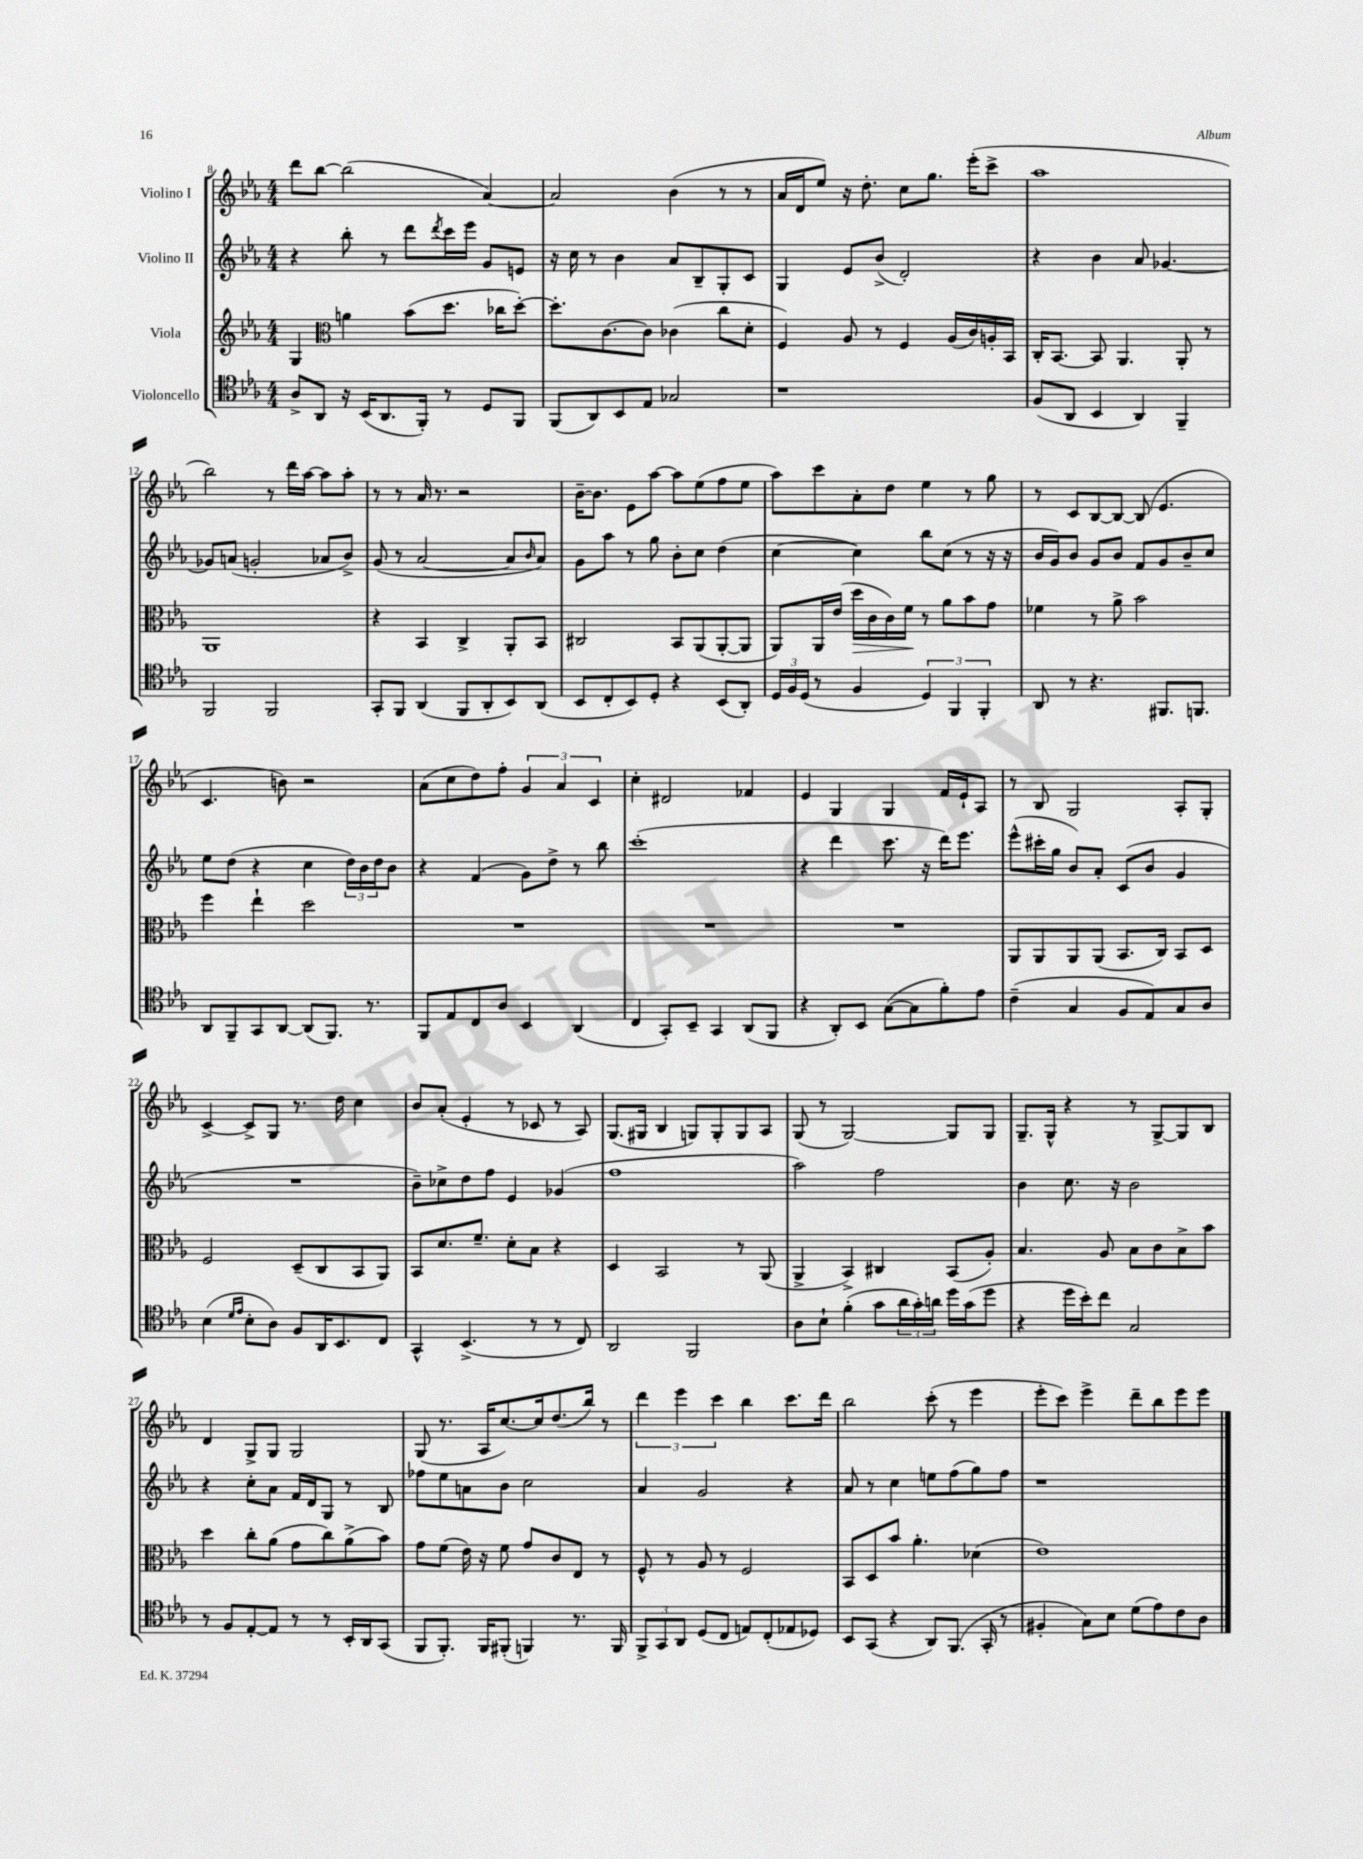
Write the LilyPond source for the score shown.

<<
\new StaffGroup <<
\new Staff = "s0" \with { instrumentName = "Violino I" } {
    \clef treble \key ees \major \numericTimeSignature \time 4/4
    d'''8 bes''8~ bes''2( aes'4~) |
    aes'2 bes'4( r8 r8 |
    aes'16 d'16 ees''8) r16 d''8.-. c''8 g''8. ees'''16-.( c'''8-> |
    aes''1 |
    bes''2) r8 d'''16 aes''16~ aes''8 aes''8-. |
    r8 r8 aes'16 r8. r2 |
    bes'16~-- bes'8. ees'8 aes''8~ aes''8 ees''8( f''8 ees''8 |
    aes''8) c'''8 aes'8-. d''8 ees''4 r8 g''8 |
    r8 c'8 bes8~ bes8~ bes8( ees'4. |
    c'4. b'8) r2 |
    aes'8( c''8 d''8) f''8-. \tuplet 3/2 { g'4 aes'4 c'4 } |
    c''4-. dis'2 fes'4 |
    ees'4 g4 g4 f'16 ees'16-! aes8 |
    r8 bes8 g2 aes8-. g8-. |
    c'4~-> c'8-> g8 r8. d''16 c''4 |
    bes'8 aes'8-.( ees'4-. r8 ces'8 r8 aes8) |
    g8.( gis16 bes4 g8) g8-. g8 aes8 |
    g8( r8 g2~) g8 g8 |
    g8.-- g16-^ r4 r8 g8~-> g8 bes8 |
    d'4 g8-> g8 g2 |
    g8( r8. aes16 c''8.~) c''16 d''8.( bes''16) r8 |
    \tuplet 3/2 { d'''4 ees'''4 c'''4 } bes''4 c'''8. d'''16 |
    bes''2 c'''8-.( r8 ees'''4 |
    ees'''8-. c'''8) ees'''4-> d'''8-- bes''8 ees'''8 ees'''8 \bar "|." |
}
\new Staff = "s1" \with { instrumentName = "Violino II" } {
    \clef treble \key ees \major \numericTimeSignature \time 4/4
    r4 bes''8-. r8 d'''8 \acciaccatura { d'''8 } c'''16 ees'''16 g'8 e'8 |
    r16 c''16 r8 bes'4 aes'8 bes8-- g8-. c'8 |
    g4 ees'8 bes'8->( d'2-.) |
    r4 bes'4 aes'8 ges'4.~ |
    ges'8 a'8( g'2-. aes'8 bes'8->) |
    g'8( r8 aes'2~ aes'8 \grace { bes'16 } aes'8) |
    g'8 aes''8 r8 g''8 bes'8-. c''8 d''4( |
    c''4~ c''4) bes''8 c''8( r8 r16 r16 |
    bes'16 g'16) bes'8 g'8 bes'8 f'8 g'8 bes'8-- c''8 |
    ees''8 d''8( r4 c''4 \tuplet 3/2 { d''16) bes'16 d''16 } bes'8 |
    r4 f'4( g'8) d''8-> r8 bes''8 |
    c'''1-.( |
    r4 d'''4 c'''8. r16 d'''16) ees'''8. |
    ees'''8-^( cis'''16-. g''16 bes'8) aes'8-. c'8( bes'8 g'4 |
    R1 |
    bes'8--) ces''8-> d''8 f''8 ees'4 ges'4( |
    f''1 |
    aes''2) f''2 |
    bes'4 c''8. r16 bes'2 |
    r4 c''8-. aes'8 f'16 d'16 g8 r8 bes8 |
    fes''8 ees''8 a'8 bes'8 c''2 |
    aes'4 g'2 r4 |
    aes'8 r8 c''4 e''8 f''8( g''8) f''8 |
    r1 \bar "|." |
}
\new Staff = "s2" \with { instrumentName = "Viola" } {
    \clef treble \key ees \major \numericTimeSignature \time 4/4
    g4 \clef alto a'4 bes'8( d''8. ces''16 d''8~-.) |
    d''8.-. c'8.~ c'8 ces'4( c''8 d'8-. |
    f4) aes8 r8 f4 aes16( c'16) a16-. bes,16 |
    c16-. bes,8.~ bes,8 aes,4. aes,8-. r8 |
    aes,1 |
    r4 bes,4 c4-> aes,8-. bes,8 |
    cis2 bes,8 aes,8( aes,8~-. aes,8 |
    aes,8) aes,16 ees'16( d''16\> c'16 c'16) f'16\! r8 aes'8 bes'8 g'8 |
    fes'4 r8 aes'8-> bes'2 |
    f''4 ees''4-! d''2 |
    R1 |
    R1 |
    R1 |
    aes,8 aes,8 aes,8 aes,8( bes,8. c16) bes,8 d8 |
    f2 d8--( c8 bes,8 aes,8) |
    bes,8 d'8. f'8.-- d'8-. bes8 r4 |
    d4 bes,2 r8 aes,8( |
    aes,4-> bes,4->) cis4 bes,8( aes8-.) |
    bes4. aes8 bes8 c'8 bes8-> bes'8 |
    d''4 c''8-. aes'8( g'8 c''8) aes'8->( bes'8) |
    g'8 f'8( ees'16) r16 f'8 g'8 c'8 ees8 r8 |
    f8-^ r8 aes8 r8 f2 |
    bes,8 d8 bes'8 aes'4.-. des'4( |
    ees'1) \bar "|." |
}
\new Staff = "s3" \with { instrumentName = "Violoncello" } {
    \clef tenor \key ees \major \numericTimeSignature \time 4/4
    aes8-> aes,8 r16 bes,16( aes,8. f,16-.) r8 d8 f,8 |
    f,8( aes,8) bes,8 ees8 ges2 |
    r1 |
    f8( aes,8 bes,4 aes,4) f,4-- |
    f,2 f,2 |
    g,8-. f,8 aes,4( f,8 aes,8-. bes,8) aes,8( |
    bes,8 c8-. bes,8) d8-. r4 bes,8( aes,8-.) |
    \tuplet 3/2 { d16 f16 d16( } r8 f4 \tuplet 3/2 { d4) f,4 f,4-. } |
    aes,8 r8 r4. fis,8. f,8. |
    aes,8 f,8-- g,8 aes,8~ aes,8( f,8.) r8. |
    f,8 ees8 c8 aes8 bes,4 aes,4( |
    c4 g,8-.) bes,8-- g,4 aes,8( f,8 |
    r4 aes,8-.) bes,8 g8~( g8 f'8-.) ees'8 |
    c'4--( g4 f8 ees8) g8 aes8 |
    bes4( \grace { d'16 ees'16 } bes8-. aes8) f8 aes,16 bes,8. c8 |
    g,4-^ bes,4.->( r8 r8 c8) |
    aes,2 f,2 |
    aes8 bes8-! f'4-.( g'8 \tuplet 3/2 { aes'16 g'16-.) a'16 } d''16 g'16( d''8 |
    r4 d''16 bes'16-.) c''8 g2 |
    r8 f8 ees8~-. ees8 r8 r8 bes,16-. aes,16 g,8( |
    f,8 f,8.-.) f,16 fis,8-.( f,4) r8. f,16 |
    \tuplet 3/2 { f,8-> g,8 aes,8 } d8( c8 e8) c8-.( ees8 des8) |
    bes,8 g,8( r4 aes,8) f,8.( g,16-. r8 |
    fis4-. g8) bes8 d'8( ees'8) c'8 aes8 \bar "|." |
}
>>
>>
\layout { \context { \Score currentBarNumber = #8 } }
